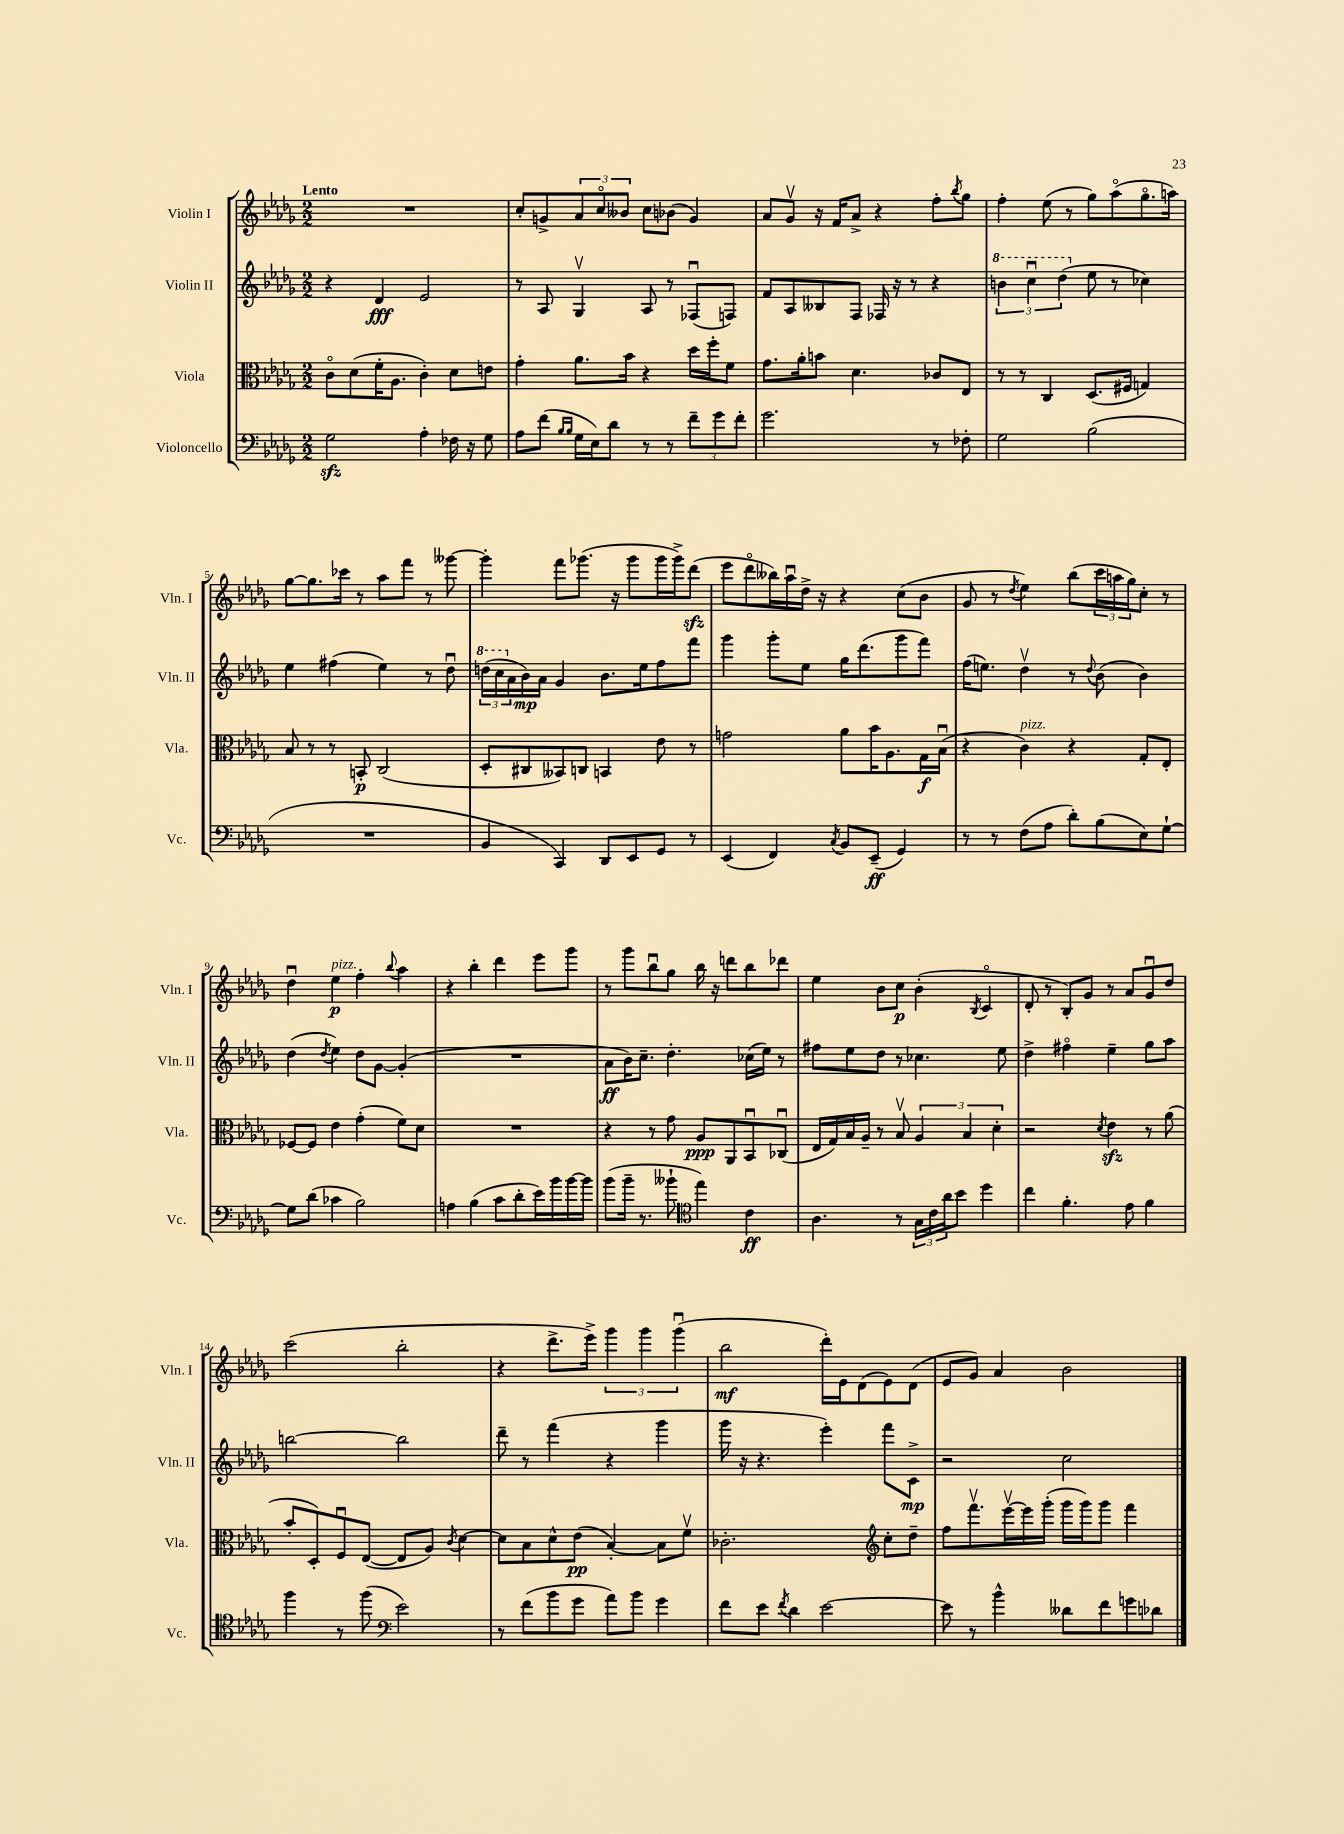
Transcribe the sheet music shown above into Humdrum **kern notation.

**kern	**kern	**kern	**kern
*staff4	*staff3	*staff2	*staff1
*clefF4	*clefC3	*clefG2	*clefG2
*k[b-e-a-d-g-]	*k[b-e-a-d-g-]	*k[b-e-a-d-g-]	*k[b-e-a-d-g-]
*M2/2	*M2/2	*M2/2	*M2/2
2G-	8co	4r	1r
.	(8d-	.	.
.	16f'	4d-	.
.	8.A-	.	.
4A-'	4c')	2e-	.
16F-	8d-	.	.
16r	.	.	.
8G-	8e	.	.
=	=	=	=
8A-	4g-'	8r	8cc'
(8f	.	8A-	8g^
16qqB-	.	.	.
16qqB-	.	.	.
16G-	8.a-	4G-v	12a-
16E-)	.	.	.
.	.	.	12cco
8d-	.	.	.
.	.	.	12b--
.	16b-	.	.
8r	4r	8A-	8cc
8r	.	8r	(8b-
12f~	16dd-	(8F-u	4g)
.	16ff'	.	.
12g-	.	.	.
.	8f	8F)	.
12f'	.	.	.
=	=	=	=
2.g-	8.g-	8f	8a-
.	.	8A-	8g-v
.	16a-'	.	.
.	8b	8B--	16r
.	.	.	16f
.	4.d-	8F	8a-^
.	.	16F-	4r
.	.	16r	.
.	.	8r	.
8r	8c-	4r	8ff'
.	.	.	8qbb-
8F-'	8E-	.	8gg-
=	=	=	=
2G-	8r	6bb	4ff'
.	8r	.	.
.	.	6cccu	.
.	4C	.	(8ee-
.	.	(6ddd-	.
.	.	.	8r
(2B-	(8.D-	8ee-	8gg-)
.	.	8r	(8aa-o
.	16F#	.	.
.	4G)	4cc-)	8.gg-o
.	.	.	16aa)
=	=	=	=
1r	8B-	4ee-	[8gg-
.	8r	.	8.gg-]
.	8r	(4ff#	.
.	.	.	16ccc-
.	8BB'	.	8r
.	(2C	4ee-)	8aa-
.	.	.	8fff
.	.	8r	8r
.	.	8dd-u	[8ggg--
=	=	=	=
4BB-	8D-'	(24ddd	4ggg--']
.	.	24ccc	.
.	.	24a-	.
.	8C#	16b-)	.
.	.	16a-	.
4CC)	8BB--)	4g-	8fff
.	8C	.	(8.ggg-
8DD-	4BB	8.b-	.
.	.	.	16r
8EE-	.	.	8ggg-
.	.	16ee-	.
8GG-	8e-	8ff	16ggg-
.	.	.	16ggg-^)
8r	8r	8fff	(8ddd-
=	=	=	=
(4EE-	2g	4ggg-	8eee-
.	.	.	8ddd-o
4FF)	.	8ggg-'	16bb--)
.	.	.	16aa-u
.	.	8ee-	16dd-^
.	.	.	16r
8qC	.	.	.
8BB-	8a-	16gg-	4r
.	.	(8.ddd-	.
(8EE-~	16b-	.	.
.	8.A-	.	.
4GG-)	.	8ggg-	(8cc
.	16G-	8fff)	8b-
.	(16B-u	.	.
=	=	=	=
8r	4r	(16ff	8g-
.	.	8.ee)	.
8r	.	.	8r
.	.	.	8qdd-
(8F	4c)	4dd-v	4ee-)
8A-	.	.	.
8d-')	4r	8r	(8bb-
.	.	8qqdd-	.
(8B-	.	(8b-	24ccc
.	.	.	24aa
.	.	.	24gg-)
8E-)	8G-'	4b-)	8cc'
[8G-`	8E-'	.	8r
=	=	=	=
8G-]	[8F-	(4dd-	4dd-u
(8d-	8F-]	.	.
.	.	8qdd-	.
4c-	4e-	4ee-)	4ee-
2B-)	(4g-'	8dd-	4ff'
.	.	[8g-	.
.	.	.	8qqbb-
.	8f)	(4g-']	4aa-
.	8d-	.	.
=	=	=	=
4A	1r	1r	4r
(4B-	.	.	4bb-'
8c	.	.	4ddd-
8d-'	.	.	.
16e-)	.	.	8eee-
16b-	.	.	.
[16b-	.	.	8ggg-
16b-]	.	.	.
=	=	=	=
(8b-	4r	8a-	8r
16b-~	.	16b-)	8ggg-
8.r	.	8.cc~	.
.	8r	.	8bb-u
8b--`	8g-	4.dd-'	8gg-
*clefC4	*	*	*
4ee-)	8A-	.	16bb-
.	.	.	16r
.	8AA-	.	8ddd
4c	8BB-u	(16cc-	8bb-
.	.	16ee-)	.
.	(8C-u	8r	8ddd-
=	=	=	=
4.A-	16E-	8ff#	4ee-
.	16G-)	.	.
.	16B-	8ee-	.
.	16A-~	.	.
.	8r	8dd-	8b-
8r	8B-v	8r	8cc
24G-	6A-	4.cc-	(4b-'
24c	.	.	.
24a-	.	.	.
8b-	.	.	.
.	6B-	.	.
.	.	.	8qB-
4dd-	.	.	4co
.	6d-'	.	.
.	.	8ee-	.
=	=	=	=
4cc	2r	4dd-^	8d-'
.	.	.	8r
4.f'	.	4ff#o	8B-')
.	.	.	8g-
.	8qd-	.	.
.	4e-	4ee-~	8r
8e-	.	.	8a-
4f	8r	8gg-	8g-u
.	(8a-	8aa-	8dd-
=	=	=	=
4ff	8b-'	[2bb	(2ccc
.	8D-')	.	.
8r	8Fu	.	.
(8ff	([8E-	.	.
*clefF4	*	*	*
2e-)	8E-]	2bb]	2bb-'
.	8A-)	.	.
.	8qc	.	.
.	[4d-	.	.
=	=	=	=
8r	8d-]	8ddd-~	4r
(8f	8B-	8r	.
8b-	8d-^^	(4fff	8.ddd-^
8g-	(8e-	.	.
.	.	.	16eee-^)
8a-)	[4B-')	4r	6ggg-
8b-	.	.	.
.	.	.	6ggg-
4g-	8B-]	4ggg-	.
.	.	.	(6ggg-u
.	8fv	.	.
=	=	=	=
8f	2.c-'	16ggg-	2bb-
.	.	16r	.
8e-	.	4.r	.
8qf	.	.	.
4d-	.	.	.
[2e-	.	4eee-')	16ddd-')
.	.	.	16e-
.	.	.	(8d-
*	*clefG2	*	*
.	8cc'	8fff	8e-)
.	8dd-~	8c^	(8d-
=	=	=	=
8e-]	8ff	2r	8e-
8r	8.fffv	.	8g-)
4b-^^	.	.	4a-
.	[16eee-v	.	.
.	16eee-]	.	.
.	(16ggg-'	.	.
8d--	16ggg-	2cc	2b-
.	16ggg-)	.	.
8f	8ggg-	.	.
8g	4fff	.	.
8d-	.	.	.
==	==	==	==
*-	*-	*-	*-
